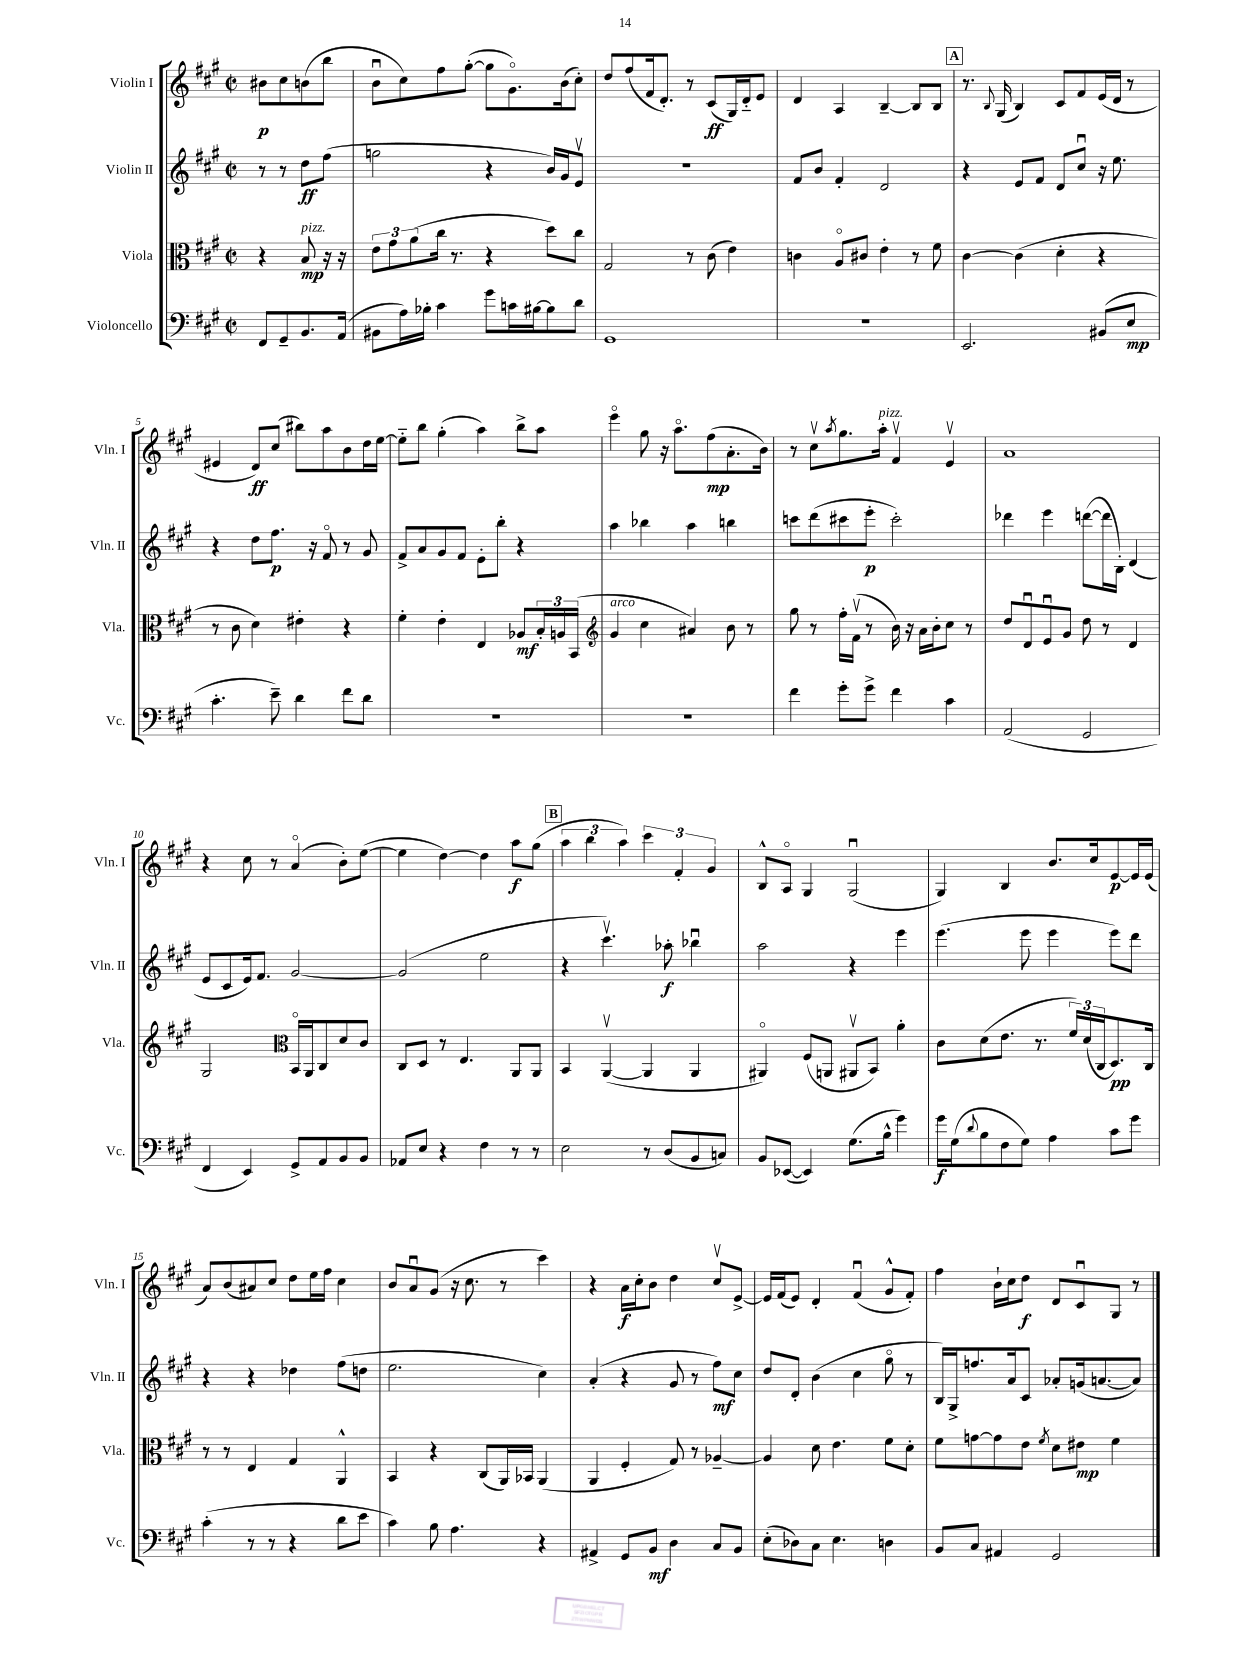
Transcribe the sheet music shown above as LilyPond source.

<<
\new StaffGroup <<
\new Staff = "s0" \with { instrumentName = "Violin I" shortInstrumentName = "Vln. I" } {
    \clef treble \key a \major \defaultTimeSignature \time 2/2 \partial 2
    bis'8\p cis''8 b'8( b''8 |
    b'8\downbow cis''8) fis''8 gis''8~-.( gis''8 gis'8.\flageolet) b'16( cis''8-.) |
    d''8 fis''8( fis'16 d'8.-.) r8 cis'8\ff( gis16) d'16-_ e'8 |
    d'4 a4 b4~-- b8 b8 |
    \mark \markup { \box "A" } r8. \appoggiatura { b8 } gis16( b4) cis'8 fis'8 e'16( d'16 r8 |
    eis'4 d'8\ff) cis''8( bis''8) a''8 b'8 d''16 e''16~ |
    e''8-_ b''8 gis''4-.( a''4) b''8-> a''8 |
    e'''4\flageolet gis''8 r16 a''8.\flageolet fis''8\mp( a'8.-. b'16) |
    r8 cis''8\upbow \acciaccatura { a''8 } gis''8. a''16-.^\markup { \italic "pizz." } fis'4\upbow e'4\upbow |
    a'1 |
    r4 cis''8 r8 a'4\flageolet( b'8-.) e''8~( |
    e''4 d''4~) d''4 a''8\f gis''8( |
    \mark \markup { \box "B" } \tuplet 3/2 { a''4 b''4 a''4) } \tuplet 3/2 { cis'''4 fis'4-. gis'4 } |
    b8-^ a8\flageolet gis4 gis2\downbow( |
    gis4) b4 b'8. cis''16 e'8~\p e'16 e'16( |
    a'8) b'8( ais'8) cis''8 d''8 e''16 fis''16 cis''4 |
    b'8 a'8\downbow gis'8( r16 cis''8. r8 cis'''4) |
    r4 a'16\f cis''16-. b'8 d''4 cis''8\upbow e'8~-> |
    e'16 fis'16( e'8) d'4-. fis'4\downbow( gis'8-^ fis'8-.) |
    fis''4 b'16-! cis''16 d''8\f d'8 cis'8\downbow gis8 r8 \bar "|." |
}
\new Staff = "s1" \with { instrumentName = "Violin II" shortInstrumentName = "Vln. II" } {
    \clef treble \key a \major \defaultTimeSignature \time 2/2 \partial 2
    r8 r8 d''8\ff fis''8( |
    g''2 r4 b'16) gis'16 e'8\upbow |
    r1 |
    fis'8 b'8 fis'4-. d'2 |
    \mark \markup { \box "A" } r4 e'8 fis'8 d'8 cis''8\downbow r16 e''8. |
    r4 d''8 fis''8.\p r16 fis'8\flageolet r8 gis'8 |
    fis'8-> a'8 gis'8 fis'8 e'8-. b''8-. r4 |
    a''4 bes''4 a''4 b''4 |
    c'''8 d'''8( cis'''8 e'''8-.\p cis'''2-.) |
    des'''4 e'''4 d'''8~( d'''16 b16-.) d'4( |
    e'8 cis'8 e'16) fis'8. gis'2~ |
    gis'2( e''2 |
    \mark \markup { \box "B" } r4 cis'''4.\upbow) aes''8-.\f bes''4\downbow |
    a''2 r4 e'''4 |
    e'''4.( e'''8 e'''4 e'''8) d'''8 |
    r4 r4 des''4 fis''8( d''8 |
    e''2. cis''4) |
    a'4-.( r4 gis'8 r8 fis''8\mf) cis''8 |
    d''8 d'8-. b'4( cis''4 gis''8\flageolet r8 |
    b16) gis16-> f''8. a'16 cis'8 aes'8-. g'16( a'8.~ a'8) \bar "|." |
}
\new Staff = "s2" \with { instrumentName = "Viola" shortInstrumentName = "Vla." } {
    \clef alto \key a \major \defaultTimeSignature \time 2/2 \partial 2
    r4 b8\mp^\markup { \italic "pizz." } r16 r16 |
    \tuplet 3/2 { e'8 gis'8 a'8( } cis''16 r8. r4 d''8) cis''8 |
    gis2 r8 cis'8( e'4) |
    c'4 a8\flageolet cis'8 e'4-. r8 fis'8 |
    \mark \markup { \box "A" } cis'4~ cis'4( d'4-. r4 |
    r8 cis'8 d'4) eis'4-. r4 |
    fis'4-. e'4-. e4 aes8\mf \tuplet 3/2 { b16-. a16 b,16( } |
    \clef treble gis'4^\markup { \italic "arco" } cis''4 ais'4) b'8 r8 |
    gis''8 r8 fis''16-. fis'16\upbow( r8 b'16) r16 a'16 b'16-. cis''8 r8 |
    d''8 d'8\downbow e'8\downbow gis'8 d''8 r8 d'4 |
    gis2 \clef alto b,16\flageolet a,16 cis8 d'8 cis'8 |
    cis8 d8 r8 e4. a,8 a,8 |
    \mark \markup { \box "B" } b,4 a,4~\upbow( a,4 a,4 |
    ais,4\flageolet) fis8( a,8 ais,8\upbow b,8) a'4-. |
    cis'8 d'8( e'8. r8. \tuplet 3/2 { fis'16) d'16( cis16 } d8.\pp) cis16 |
    r8 r8 e4 gis4 a,4-^ |
    b,4 r4 cis8( a,16) bes,16 a,4( |
    a,4 fis4-. gis8) r8 aes4~-- |
    aes4 d'8 e'4. fis'8 d'8-. |
    fis'8 g'8~ g'8 e'8 \acciaccatura { fis'8 } d'8 eis'8\mp fis'4 \bar "|." |
}
\new Staff = "s3" \with { instrumentName = "Violoncello" shortInstrumentName = "Vc." } {
    \clef bass \key a \major \defaultTimeSignature \time 2/2 \partial 2
    fis,8 gis,8-- b,8. a,16( |
    bis,8 a16) bes16-. cis'4 gis'8 c'16 bis16~ bis8 d'8 |
    gis,1 |
    r1 |
    \mark \markup { \box "A" } e,2. bis,8( e8\mp |
    cis'4.-. e'8--) d'4 fis'8 d'8 |
    r1 |
    r1 |
    fis'4 gis'8-. gis'8-> fis'4 cis'4 |
    a,2( gis,2 |
    fis,4 e,4) gis,8-> a,8 b,8 b,8 |
    aes,8 e8 r4 fis4 r8 r8 |
    \mark \markup { \box "B" } e2 r8 d8( b,8 c8) |
    b,8 ees,8~( ees,4) gis8.( b16-^ gis'4) |
    gis'16\f gis16( \appoggiatura { d'8 } b8 fis8 gis8) a4 cis'8 gis'8 |
    cis'4-.( r8 r8 r4 d'8 e'8 |
    cis'4) b8 a4. r4 |
    ais,4-> gis,8 b,8\mf d4 cis8 b,8 |
    e8-.( des8) cis8 e4. d4 |
    b,8 cis8 ais,4 gis,2 \bar "|." |
}
>>
>>
